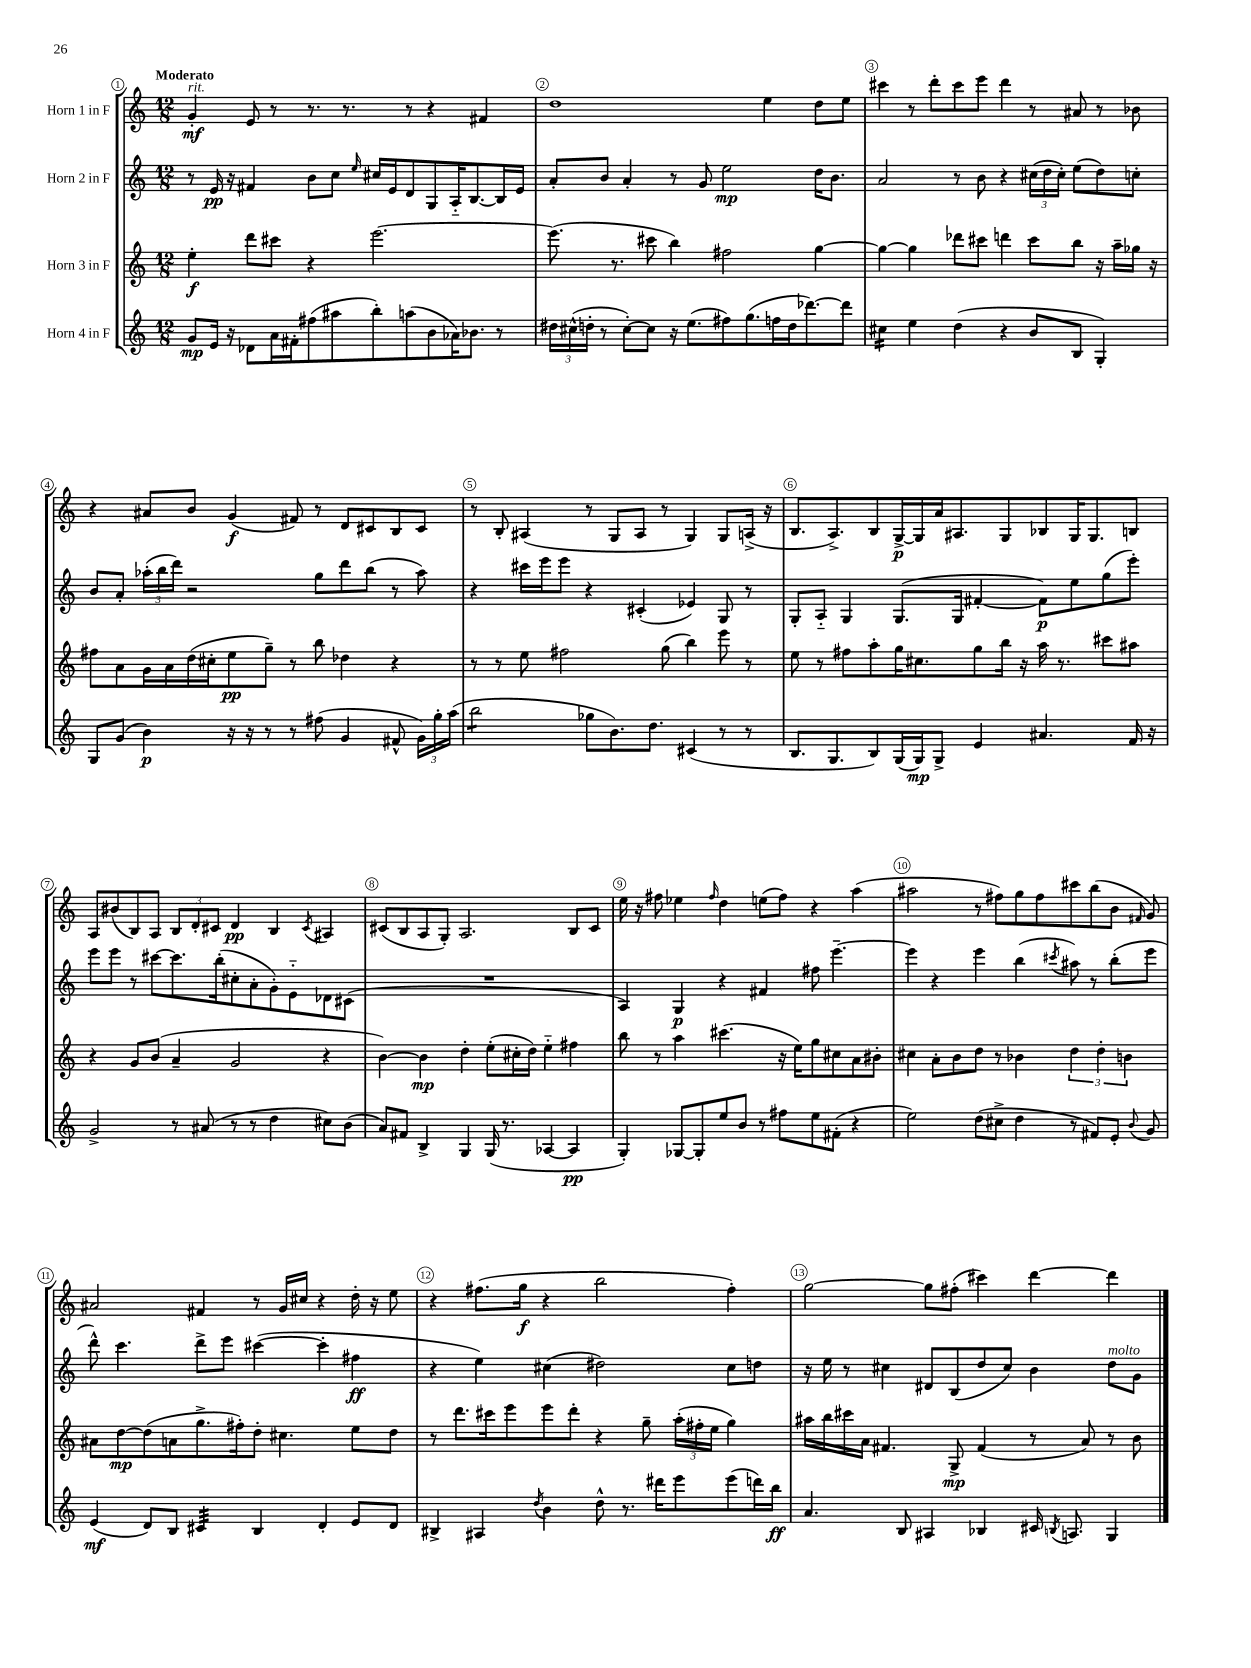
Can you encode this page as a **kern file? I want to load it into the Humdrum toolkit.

**kern	**kern	**kern	**kern
*staff4	*staff3	*staff2	*staff1
*clefG2	*clefG2	*clefG2	*clefG2
*k[]	*k[]	*k[]	*k[]
*M12/8	*M12/8	*M12/8	*M12/8
8g/L	4ee'\	8r	4g'/
16e/Jk	.	16e/	.
16r	.	16r	.
8d-\L	8ddd\L	4f#/	8e/
16a\L	8ccc#\J	.	8r
16f#'\J	.	.	.
(8ff#\	4r	8b\L	8.r
8aa#\	.	8cc\J	.
.	.	.	8.r
.	.	16qqee/	.
8bb'\)	[2.eee\	16cc#/LL	.
.	.	16e/J	.
(8aa\	.	8d/	8r
8b\	.	8G/	4r
16a-\K)	.	16A'~/K	.
8.b-\J	.	[8.B/	.
.	.	.	4f#/
8r	.	16B/]L	.
.	.	16e/JJ	.
=	=	=	=
24dd#\LL	(8.eee\]	8a'/L	1dd
(24cc#^^\	.	.	.
24dd'\JJ	.	.	.
8r	.	8b/J	.
.	8.r	.	.
[8cc#'\L)	.	4a'/	.
8cc#\]J	8ccc#\	.	.
16r	4bb\)	8r	.
(8.ee\L	.	.	.
.	.	8g/	.
8ff#\)	2ff#\	2ee\	.
(8.gg\	.	.	.
.	.	.	4ee\
16ff\L	.	.	.
16dd\J	.	.	.
[8.ddd-\)	.	.	.
.	[4gg\	16dd\LK	8dd\L
.	.	8.b\J	.
8ddd-\]J	.	.	8ee\J
=	=	=	=
4cc#\	4gg\_	2a/	4ccc#\
4ee\	4gg\]	.	8r
.	.	.	8ddd'\L
(4dd\	8ddd-\L	8r	8ccc#\
.	8ccc#\J	8b\	8eee\J
4r	4ddd\	4r	4ddd\
8b/L	8ccc#\L	(24cc#\LL	8r
.	.	24dd\	.
.	.	24cc#'\JJ)	.
8B/J	8bb\J	(8ee\L	8a#/
4G'/)	16r	8dd\)	8r
.	16aa~\LL	.	.
.	16gg-\JJ	8cc'\J	8b-\
.	16r	.	.
=	=	=	=
8G/L	8ff#\L	8b/L	4r
(8g/J	8a\	8a'/J	.
4b\)	16g\L	(24aa-'\LL	8a#/L
.	.	24bb\	.
.	16a\	.	.
.	.	24ddd\JJ)	.
.	(16dd\	2r	8b/J
.	16cc#'\J	.	.
16r	8ee\	.	(4g/
16r	.	.	.
8r	8gg~\J)	.	.
8r	8r	.	8f#/)
(8ff#\	8bb\	8gg\L	8r
4g/	4dd-\	8ddd\	8d/L
.	.	(8bb\J	8c#/
8f#^^/	4r	8r	8B/
24g\LL)	.	8aa-\)	8c#/J
24gg'\	.	.	.
(24aa\JJ	.	.	.
=	=	=	=
2bb\	8r	4r	8r
.	8r	.	8B'/
.	8ee\	16ccc#\LL	(4A#/
.	.	16eee\J	.
.	2ff#\	8eee\J	.
8gg-\L	.	4r	8r
8.b\)	.	.	8G/L
.	.	(4c#'/	8A#/J
8.dd\J	.	.	.
.	(8gg\	.	8r
(4c#/	4bb\)	4e-/)	4G/)
8r	8eee\	8G/	8G/L
8r	8r	8r	(16A^/Jk
.	.	.	16r
=	=	=	=
8.B/L	8ee\	8G'/L	8.B/L
.	8r	8A'~/J	.
8.G/	.	.	8.A^/)
.	8ff#\L	4G/	.
8B/)	8aa'\	.	8B/
(16G/L	16gg\K	(8.G/L	[16G^/L
16G/J)	8.cc#\	.	16G/]
8G^/J	.	.	16a/J
.	.	16G/Jk	8.A#/
4e/	8gg\	[4f#'/	.
.	16bb\Jk	.	8G/
.	16r	.	.
4.a#/	16aa\	8f#\]L)	8B-/
.	8.r	.	.
.	.	8ee\	16G/K
.	.	.	8.G/
.	8ccc#\L	(8gg\	.
16f/	8aa#\J	8eee'\J)	8B/J
16r	.	.	.
=	=	=	=
2g^/	4r	8eee\L	8A/L
.	.	8eee\J	(8b#/
.	8g/L	8r	8B/)
.	(8b/J	[8ccc#\L	8A/J
8r	4a~/	8.ccc#\]	12B/L
.	.	.	12d'/
(8a#/	.	.	.
.	.	.	12c#/J
.	.	(16bb'\k	.
8r	2g/	8cc#'\	4d/
8r	.	8a'\	.
4dd\	.	8g'\)	4B/
.	.	8e'~\	.
.	.	.	8qc#/
8cc#\L)	4r	8d-\	4A#/
(8b\J	.	(8c#\J	.
=	=	=	=
8a/L)	[4b\)	1.r	(8c#/L
8f#/J	.	.	8B/
4B^/	4b\]	.	8A/
.	.	.	8G'/J)
4G/	4dd'\	.	2.A/
(16G/	(8ee'\L	.	.
8.r	.	.	.
.	16cc#'\L	.	.
.	16dd\JJ)	.	.
[4A-/	4ee'~\	.	.
4A-/]	4ff#\	.	8B/L
.	.	.	8c#/J
=	=	=	=
4G'/)	8bb\	4A/)	16ee\
.	.	.	16r
.	8r	.	8ff#\
[8G-/L	4aa\	4G/	4ee-\
8G-'/]	.	.	.
.	.	.	16qqff#/
8ee/	(4.ccc#\	4r	4dd\
8b/J	.	.	.
8r	.	4f#/	(8ee\L
8ff#\L	16r	.	8ff#\J)
.	16ee\LK)	.	.
8ee\	8gg\	8ff#\	4r
(8f#'\J	8cc#\	[4.eee~\	.
4r	8a\	.	(4aa\
.	8b#'\J	.	.
=	=	=	=
2ee\)	4cc#\	4eee\]	2aa#\
.	8a'\L	4r	.
.	8b\	.	.
(8dd\L	8dd\J	4eee\	8r
8cc#^\J	8r	.	8ff#\L)
4dd\	4b-\	(4bb\	8gg\
.	.	.	8ff#\
.	.	8qccc#/	.
8r	6dd\	8aa#\)	8ccc#\
8f#/L)	.	8r	(8bb\
.	6dd'\	.	.
8e'/J	.	(8bb'\L	8b\J
.	6b\	.	.
8qqb/	.	.	16qqf#/
8g/	.	8eee\J	8g/)
=	=	=	=
(4e/	8a#\L	8ddd^^\)	2a#/
.	[8dd\	4.ccc\	.
8d/L)	(8dd\]	.	.
8B/J	8a\	.	.
4c#/	8.gg^\	8ddd^\L	4f#/
.	.	8eee\J	.
.	16ff#'\k)	.	.
4B/	8dd'\J	([4ccc#\	8r
.	4.cc#\	.	16g/LL
.	.	.	16cc#/JJ
4d'/	.	4ccc#'\]	4r
8e/L	8ee\L	4ff#\	16dd'\
.	.	.	16r
8d/J	8dd\J	.	8ee\
=	=	=	=
4B#^/	8r	4r	4r
.	8.ddd\L	.	.
4A#/	.	4ee\)	(8.ff#\L
.	16ccc#\k	.	.
.	8eee\	.	.
.	.	.	16gg\Jk
8qdd/	.	.	.
4b\	8eee\	(4cc#\	4r
.	8ddd'\J	.	.
8dd^^\	4r	2dd#\)	2bb\
8.r	.	.	.
.	8gg~\	.	.
16ddd#\LK	.	.	.
8eee\	(24aa'\LL	.	.
.	24ff#'\	.	.
.	24ee\JJ	.	.
(8eee\	4gg\)	8cc#\L	4ff#'\)
16ddd\L)	.	8dd\J	.
16bb\JJ	.	.	.
=	=	=	=
4.a/	16aa#\LL	16r	[2gg\
.	16bb\	16ee\	.
.	16ccc#\	8r	.
.	16a\JJ	.	.
.	4.f#/	4cc#\	.
8B/	.	.	.
4A#/	.	8d#/L	8gg\]L
.	8G^/	(8B/	(8ff#'\J
4B-/	(4f#/	8dd/	4ccc#\)
.	.	8cc#/J)	.
16c#/	8r	4b\	[4ddd\
8qB/	.	.	.
8.A/	.	.	.
.	8a/)	.	.
4G/	8r	8dd\L	4ddd\]
.	8b\	8g\J	.
==	==	==	==
*-	*-	*-	*-
